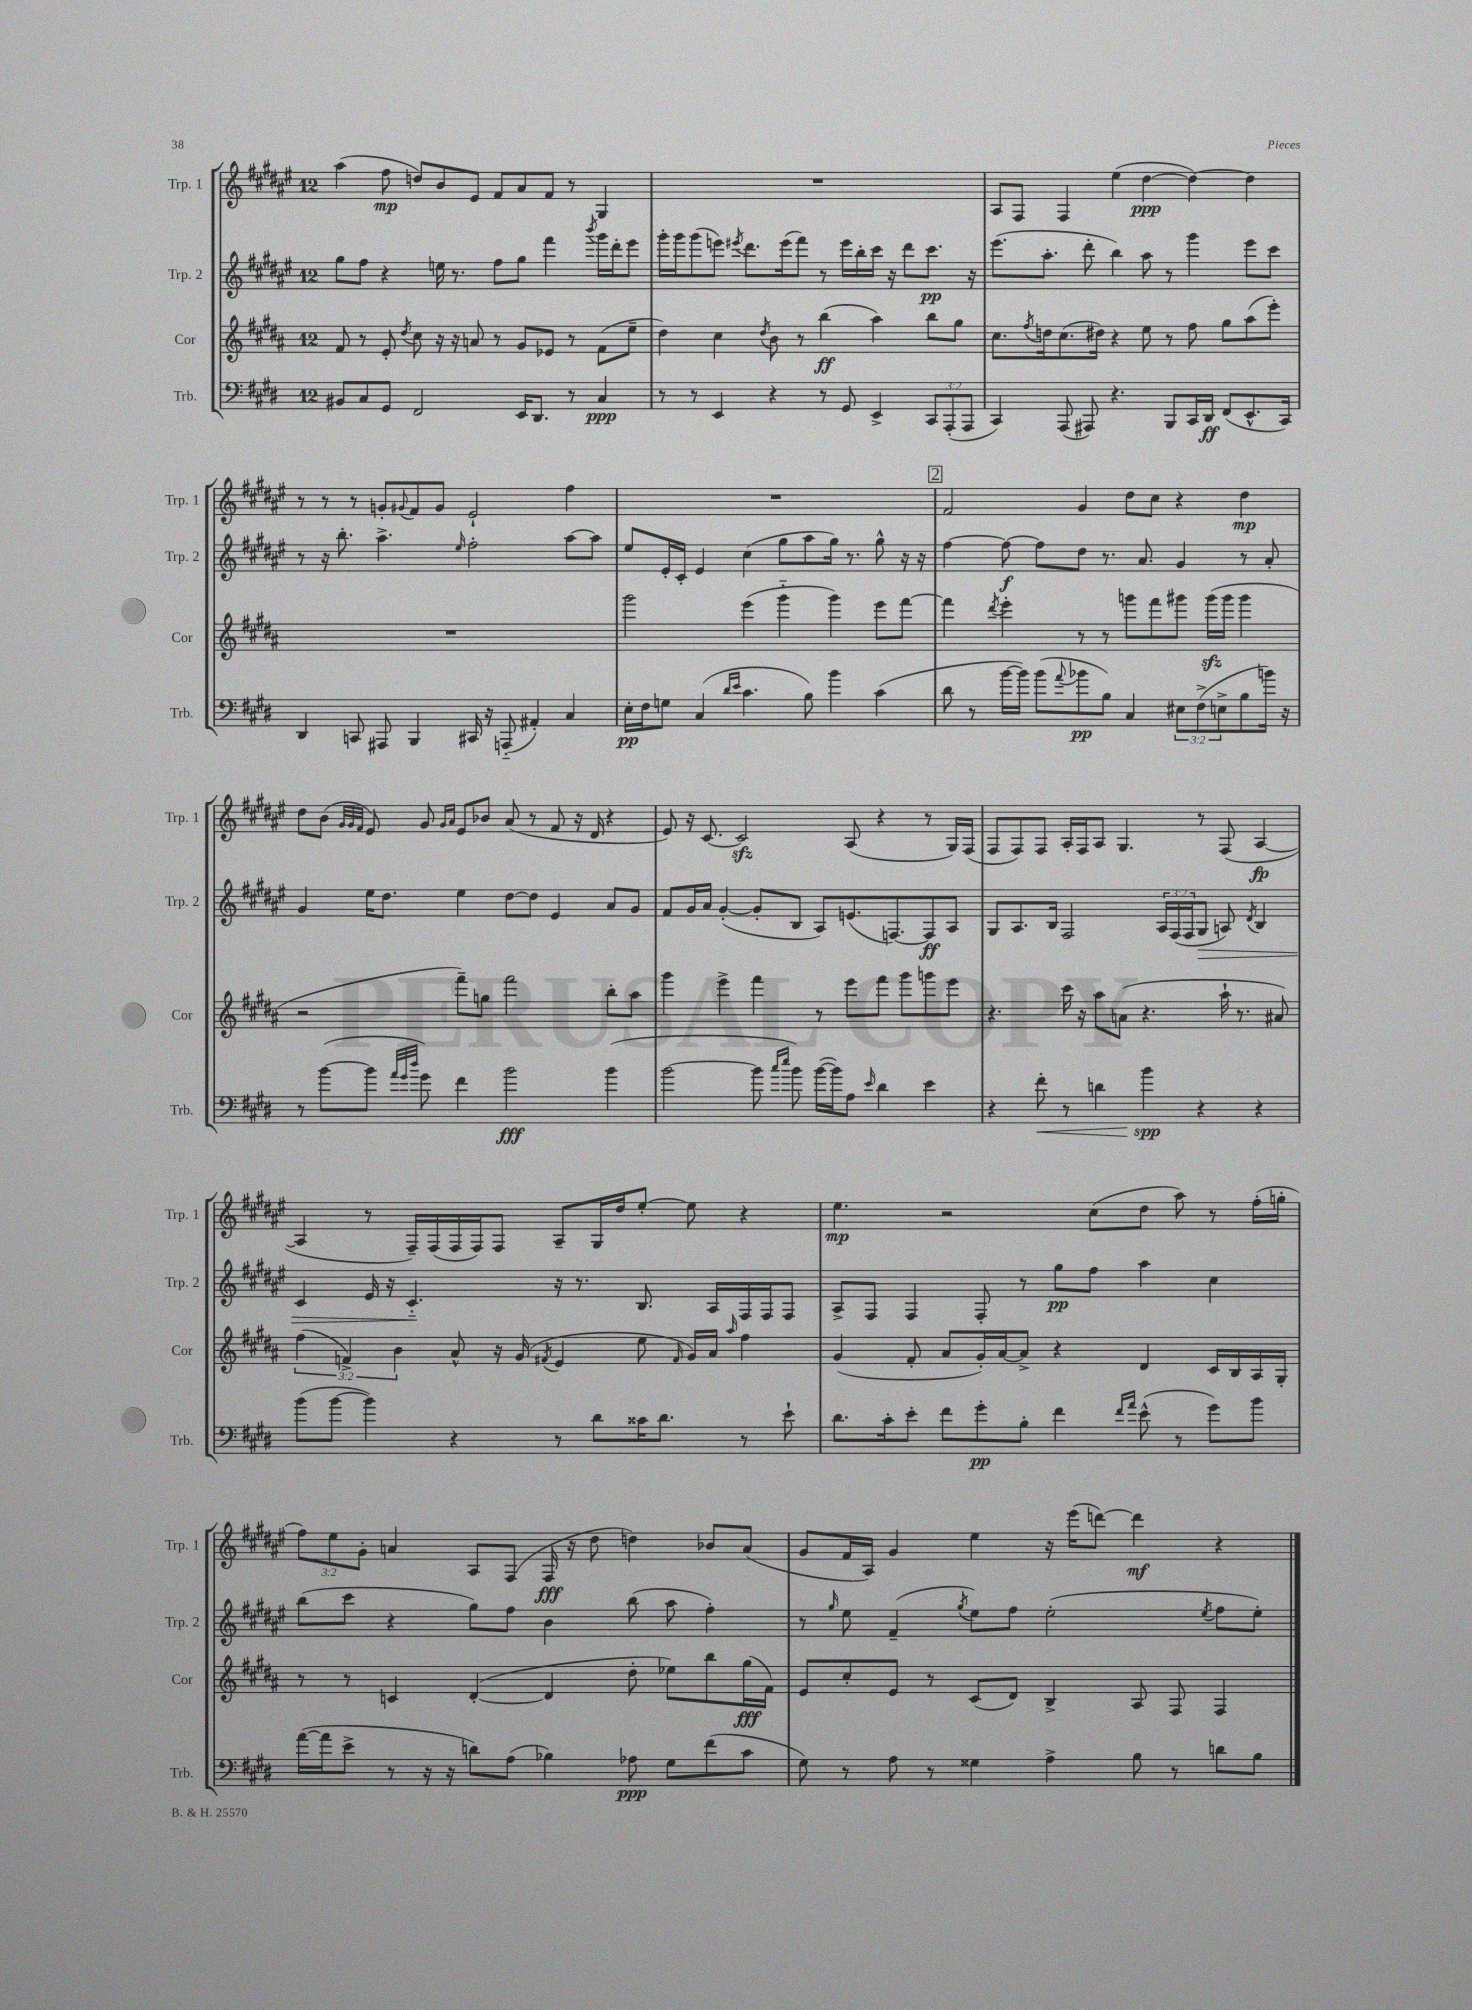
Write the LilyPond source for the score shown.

<<
\new StaffGroup <<
\new Staff = "s0" \with { instrumentName = "Trp. 1" shortInstrumentName = "Trp. 1" } {
    \clef treble \key fis \major \once \override Staff.TimeSignature.style = #'single-digit \time 12/8 \override Staff.TupletNumber.text = #tuplet-number::calc-fraction-text
    ais''4( fis''8\mp d''8) b'8 eis'8 fis'8 ais'8 fis'8 r8 gis4 |
    R1. |
    ais8 fis8 fis4 eis''4( dis''4~\ppp dis''4~) dis''4 |
    r8 r8 r8 g'8-. \appoggiatura { gis'8 } fis'8 gis'8 eis'2-! fis''4 |
    R1. |
    \mark \markup { \box "2" } fis'2 gis'4 dis''8 cis''8 r4 dis''4\mp |
    dis''8 b'8( \grace { gis'32 gis'32 fis'32 } eis'8) gis'8 \grace { gis'16 ais'16 } eis'8 bes'8 ais'8( r8 fis'8 r16 dis'16 r4 |
    eis'8) r16 cis'8.~ cis'2\sfz ais8( r4 r8 gis16) fis16( |
    fis8 fis8) fis8 ais16-. fis16 ais8 gis4. r8 fis8( ais4~\fp |
    ais4 r8 fis16--) fis16( fis16 fis16) fis8 ais8-- gis16 dis''16 eis''8~-. eis''8 r4 |
    eis''4.\mp r2 cis''8( dis''8 ais''8) r8 fis''16-.( g''16-. |
    \tuplet 3/2 { fis''8) eis''8 gis'8-. } a'4 ais8 fis8( fis16\fff r16 dis''8 d''4) bes'8 a'8( |
    gis'8 fis'16 ais16) gis'4 eis''4 r16 eis'''16( d'''8~) d'''4\mf r4 \bar "|." |
}
\new Staff = "s1" \with { instrumentName = "Trp. 2" shortInstrumentName = "Trp. 2" } {
    \clef treble \key fis \major \once \override Staff.TimeSignature.style = #'single-digit \time 12/8 \override Staff.TupletNumber.text = #tuplet-number::calc-fraction-text
    gis''8 fis''8 r4 e''16 r8. fis''8 gis''8 fis'''4 \acciaccatura { b'''8 } gis'''16 dis'''16-. eis'''8 |
    gis'''16-. gis'''16 gis'''8( e'''8) \acciaccatura { eis'''8 } dis'''8. eis'''16( fis'''8) r8 eis'''16 b''16-. cis'''16 r16 dis'''8 cis'''8.\pp r16 |
    eis'''8.( ais''8.-. dis'''8-. b''4) ais''8 r8 gis'''4 eis'''8 cis'''8 |
    r8 r16 b''8.-. ais''4.-> \grace { eis''16 } fis''2-. ais''8~ ais''8 |
    eis''8 eis'16-. cis'16-. eis'4 cis''4( gis''8 ais''8 gis''16) r8. gis''8-^ r16 r16 |
    \mark \markup { \box "2" } fis''4~ fis''8~\f fis''8 dis''8 r8. ais'8. gis'4 r8 ais'8-. |
    gis'4 eis''16 dis''8. eis''4 dis''8~ dis''8 eis'4 ais'8 gis'8 |
    fis'8 gis'16 ais'16 gis'4~-.( gis'8-. b8 ais8) e'8.( f8.~) f8\ff ais8 |
    gis8 ais8. b16 fis2 \tuplet 3/2 { ais16 fis16( fis16 } gis8\> a8) \acciaccatura { dis'8 } b4 |
    cis'4 eis'16 r16 cis'4.-_\! r16 r8. b8. ais16 fis16 fis16 fis8 |
    ais8-> fis8 fis4 fis8-. r8 gis''8\pp fis''8 ais''4 cis''4 |
    b''8( cis'''8 r4 gis''8) fis''8 b'4 b''8( ais''8 fis''4-.) |
    r8 \grace { gis''16 } eis''8 fis'4--( \acciaccatura { gis''8 } eis''8) fis''8 eis''2-.( \acciaccatura { eis''8 } fis''8 eis''8-.) \bar "|." |
}
\new Staff = "s2" \with { instrumentName = "Cor" shortInstrumentName = "Cor" } {
    \clef treble \key b \major \once \override Staff.TimeSignature.style = #'single-digit \time 12/8 \override Staff.TupletNumber.text = #tuplet-number::calc-fraction-text
    fis'8 r8 e'8-. \acciaccatura { dis''8 } cis''8 r16 r16 a'8 r8 gis'8 ees'8 r8 fis'8( e''8-- |
    dis''4) cis''4 \acciaccatura { dis''8 } b'8 r8 b''4\ff( ais''4) b''8 gis''8 |
    cis''8. \acciaccatura { fis''8 } d''16 cis''8.( dis''16) r4 e''8 r8 fis''8 gis''8 ais''8( e'''8-.) |
    R1. |
    gis'''2 e'''4( gis'''4-_ gis'''4) e'''8 fis'''8~ |
    \mark \markup { \box "2" } fis'''4 \acciaccatura { dis'''8 } e'''4-. r8 r8 g'''8 fis'''8 gis'''8 gis'''16\sfz( gis'''16 gis'''4 |
    r2 fis'''8--) g''8 fis'''2 b''8-. ais''8 |
    gis'''4 e'''4-> fis'''4 r8 e'''8 fis'''8 gis'''8 g'''8 e'''8 |
    r4. cis'''16 r16 ais''8 a'8( r4. ais''16-! r8. ais'8) |
    \tuplet 3/2 { fis''4( f'4->) b'4 } ais'8-^ r16 gis'16( \acciaccatura { fis'8 } e'4 e''8 \grace { fis'16 } gis'16) ais'16 \grace { ais''16 } fis''4 |
    gis'4( fis'8-. ais'8 gis'16-.) ais'16~ ais'8-> r4 dis'4 cis'16 b16 ais16 gis16-. |
    r8 r8 c'4 dis'4~-.( dis'4 dis''8-. ees''8) b''8 gis''16\fff( fis'16) |
    e'8 cis''8-. e'8 r8 cis'8( dis'8) b4-> ais8 fis8 fis4 \bar "|." |
}
\new Staff = "s3" \with { instrumentName = "Trb." shortInstrumentName = "Trb." } {
    \clef bass \key e \major \once \override Staff.TimeSignature.style = #'single-digit \time 12/8 \override Staff.TupletNumber.text = #tuplet-number::calc-fraction-text
    bis,8 cis8 gis,8 fis,2 e,16 dis,8. r8 cis4\ppp |
    r8 r8 e,4 r4 r8 gis,8 e,4-> \tuplet 3/2 { cis,8 a,,8-.( a,,8 } |
    cis,4) a,,8( ais,,8) r4. b,,8 cis,16 dis,16\ff fis,8( e,8.-^ cis,16) |
    dis,4 c,8 ais,,8 b,,4 cis,16 r16 a,,8-_( ais,4-.) cis4 |
    e16-.\pp fis16 g8 cis4( \grace { dis'16 e'16 } cis'4. b8) b'4 cis'4( |
    \mark \markup { \box "2" } dis'8 r8 b'16~ b'16) b'8( \appoggiatura { a'8 } bes'8\pp b8) cis4 \tuplet 3/2 { eis8 fis8->( e8-> } b8 b'16) r16 |
    r8 b'8~( b'8 \grace { a'32 gis'32 dis''32 } gis'8) fis'4 b'2\fff b'4( |
    b'2~ b'8 \grace { cis''16 e''16 } b'8) b'16~( b'16) a8 \grace { e'16 } dis'4 e'4 |
    r4 fis'8-.\< r8 d'4 b'4\spp\! r4 r4 |
    b'8( b'8~ b'4) r4 r8 dis'8 cisis'16 dis'8. r8 e'8-! |
    dis'8. cis'16-. e'8-. fis'8 gis'8-.\pp b8-. fis'4 \grace { fis'16 a'16 } e'8-^( r8 gis'8) b'8 |
    a'16~( a'16 e'8-> r8 r16 r16 d'8) a8( bes4) aes8\ppp gis8 fis'8( cis'8 |
    gis8) r8 a8 r8 gisis4 a4-> b8 r8 d'8 b8 \bar "|." |
}
>>
>>
\layout { \context { \Score \remove "Bar_number_engraver" } }
